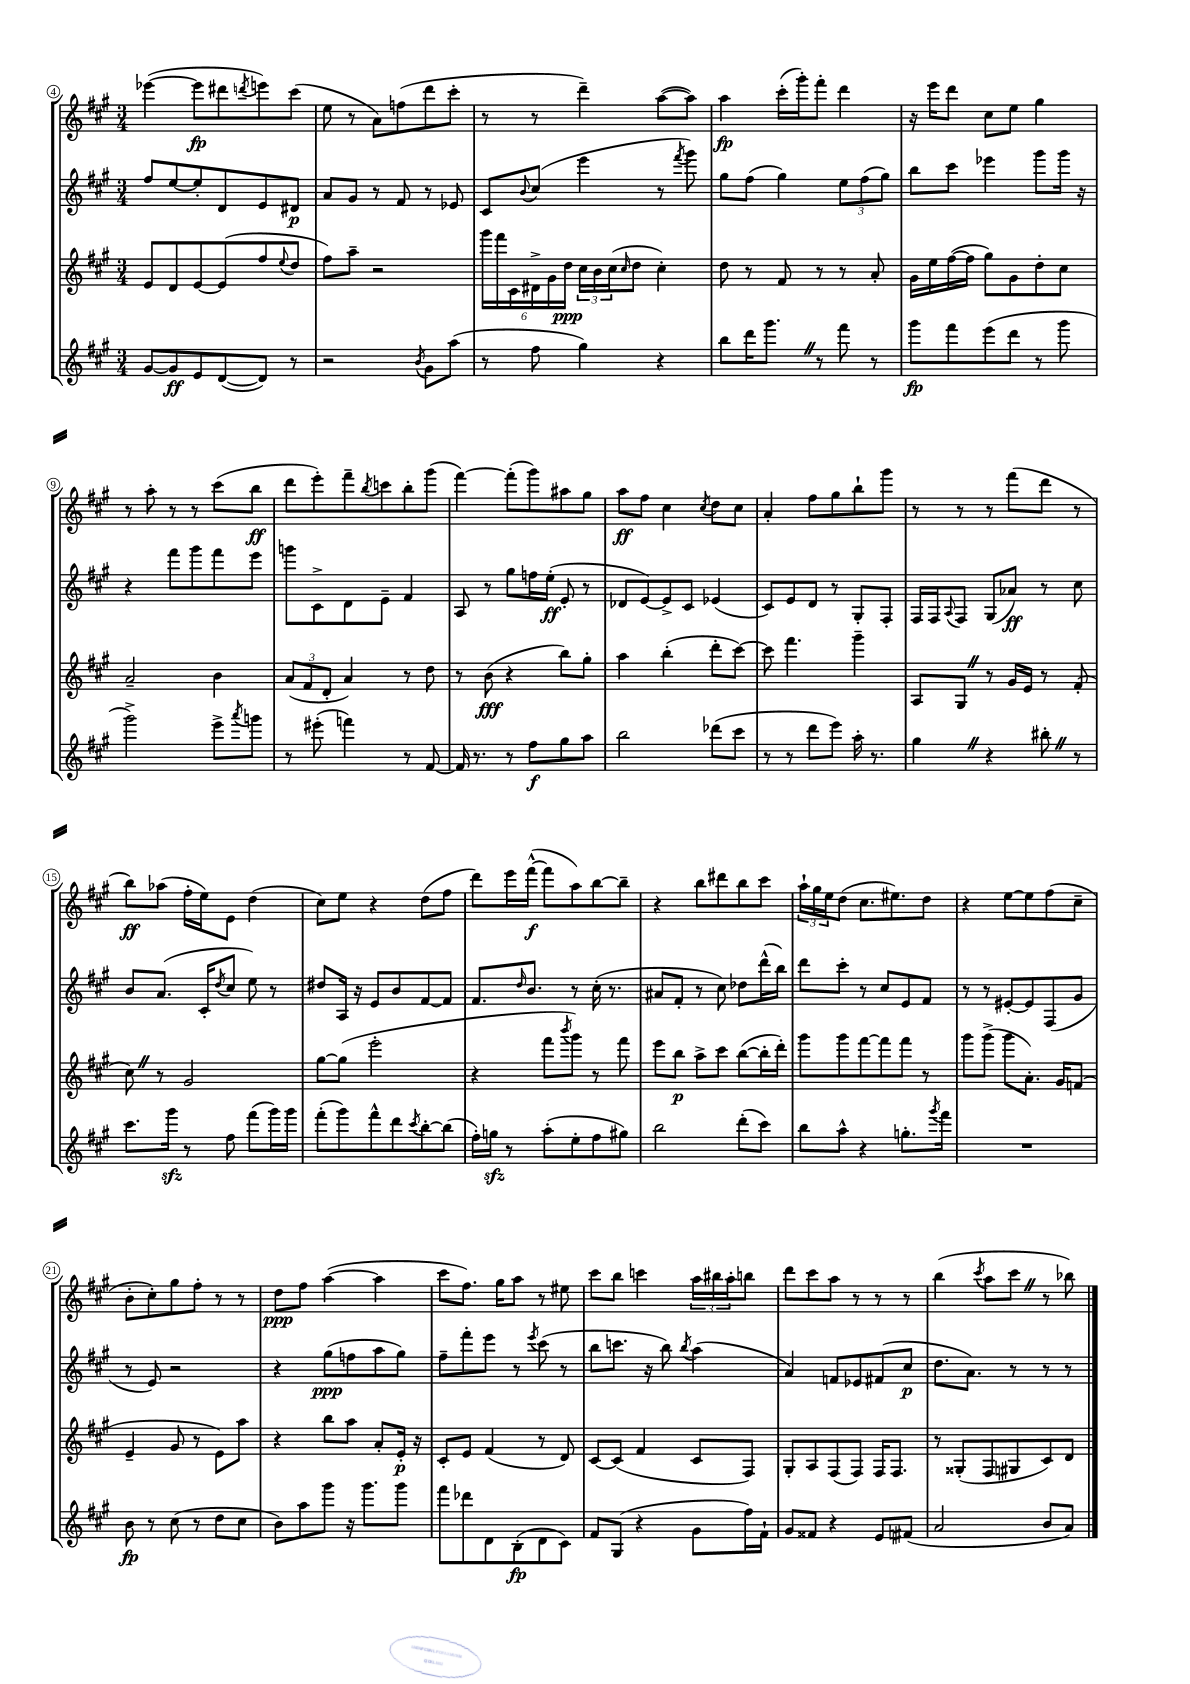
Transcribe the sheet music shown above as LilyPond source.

<<
\new StaffGroup <<
\new Staff = "s0" {
    \clef treble \key a \major \numericTimeSignature \time 3/4
    ees'''4~( ees'''8\fp dis'''8 \acciaccatura { d'''8 } e'''8) cis'''8( |
    e''8 r8 a'8) f''8( d'''8 cis'''8-. |
    r8 r8 d'''4--) a''8~( a''8) |
    a''4\fp cis'''16-.( gis'''16-.) fis'''8-. d'''4 |
    r16 e'''16 d'''8 cis''8 e''8 gis''4 |
    r8 a''8-. r8 r8 cis'''8( b''8\ff |
    d'''8 e'''8-.) fis'''8-- \acciaccatura { b''8 } c'''8 b''8-. gis'''8( |
    fis'''4~) fis'''8-.( gis'''8) ais''8 gis''8 |
    a''8\ff fis''8 cis''4 \acciaccatura { cis''8 } d''8 cis''8 |
    a'4-. fis''8 gis''8 b''8-! gis'''8 |
    r8 r8 r8 fis'''8( d'''8 r8 |
    b''8\ff) aes''8( fis''16-. e''16) e'8 d''4( |
    cis''8) e''8 r4 d''8( fis''8 |
    d'''8) e'''16 fis'''16~-^\f( fis'''8 a''8) b''8~ b''8-- |
    r4 b''8 dis'''8 b''8 cis'''8 |
    \tuplet 3/2 { a''16-! gis''16 e''16 } d''8( cis''8. eis''8.) d''8 |
    r4 e''8~ e''8 fis''8( cis''8-- |
    b'8-. cis''8-.) gis''8 fis''8-. r8 r8 |
    d''8\ppp fis''8 a''4~( a''4 |
    cis'''8 fis''8.) gis''16 a''8 r8 eis''8 |
    cis'''8 b''8 c'''4 \tuplet 3/2 { a''16 bis''16 a''16-. } b''8 |
    d'''8 cis'''8 a''8 r8 r8 r8 |
    b''4( \acciaccatura { cis'''8 } a''8 cis'''8 \once \override BreathingSign.text = \markup { \musicglyph "scripts.caesura.straight" } \breathe r8 bes''8) \bar "|." |
}
\new Staff = "s1" {
    \clef treble \key a \major \numericTimeSignature \time 3/4
    fis''8 e''8~ e''8-. d'8 e'8 dis'8\p |
    a'8 gis'8 r8 fis'8 r8 ees'8 |
    cis'8 \appoggiatura { b'8 } cis''8( e'''4 r8 \acciaccatura { fis'''8 } gis'''8) |
    gis''8 fis''8( gis''4) \tuplet 3/2 { e''8 fis''8( gis''8) } |
    b''8 cis'''8 ees'''4 gis'''8 gis'''16 r16 |
    r4 fis'''8 gis'''8 fis'''8 e'''8 |
    g'''8 cis'8-> d'8 e'8-- fis'4 |
    a8 r8 gis''8 f''16 e''16-.\ff( e'8-. r8 |
    des'8 e'8~) e'8-> cis'8 ees'4( |
    cis'8) e'8 d'8 r8 gis8-. fis8-. |
    fis16 fis16 \appoggiatura { a8 } fis8 gis8( aes'8\ff) r8 cis''8 |
    b'8 a'8.( cis'16-. \acciaccatura { d''8 } cis''8 e''8) r8 |
    dis''8 a16 r16 e'8 b'8 fis'8~ fis'8 |
    fis'8. \grace { d''16 } b'8. r8 cis''16-.( r8. |
    ais'8 fis'8-. r8 cis''8) des''8 d'''16-^( b''16) |
    d'''8 cis'''8-. r8 cis''8 e'8 fis'8 |
    r8 r8 eis'8~-. eis'8 fis8( gis'8 |
    r8 e'8) r2 |
    r4 gis''8\ppp( f''8 a''8 gis''8) |
    fis''8-- fis'''8-. e'''8 r8 \acciaccatura { e'''8 } cis'''8( r8 |
    b''8 c'''8. r16 b''8) \acciaccatura { b''8 } a''4( |
    a'4) f'8 ees'8 fis'8( cis''8\p |
    d''8. a'8.) r8 r8 r8 \bar "|." |
}
\new Staff = "s2" {
    \clef treble \key a \major \numericTimeSignature \time 3/4
    e'8 d'8 e'8~ e'8( fis''8 \appoggiatura { e''8 } d''8 |
    fis''8) a''8-- r2 |
    \tuplet 6/4 { gis'''16 fis'''16 cis'16 dis'16-> gis'16 d''16\ppp } \tuplet 3/2 { cis''16 b'16 cis''16( } \grace { cis''16 } d''8 cis''4-.) |
    d''8 r8 fis'8 r8 r8 a'8-. |
    gis'16 e''16 fis''16~( fis''16 gis''8) gis'8 d''8-. cis''8 |
    a'2-- b'4 |
    \tuplet 3/2 { a'8( fis'8 d'8-. } a'4) r8 d''8 |
    r8 b'8\fff( r4 b''8) gis''8-. |
    a''4 b''4-.( d'''8-. cis'''8~) |
    cis'''8 fis'''4. gis'''4-- |
    a8 gis8 \once \override BreathingSign.text = \markup { \musicglyph "scripts.caesura.straight" } \breathe r8 gis'16 e'16 r8 fis'8-.( |
    cis''8) \once \override BreathingSign.text = \markup { \musicglyph "scripts.caesura.straight" } \breathe r8 gis'2 |
    gis''8~ gis''8( e'''2-. |
    r4 fis'''8 \acciaccatura { b'''8 } gis'''8) r8 fis'''8 |
    e'''8 b''8\p a''8-> cis'''8 b''8~( b''16-. d'''16-.) |
    gis'''8 gis'''8 fis'''8~ fis'''8 fis'''8 r8 |
    gis'''8 gis'''8->( gis'''8 a'8.-.) gis'16 f'8( |
    e'4-- gis'8 r8 e'8) a''8 |
    r4 b''8 a''8 a'8-. e'16-.\p r16 |
    cis'8-. e'8 fis'4( r8 d'8) |
    cis'8~ cis'8( fis'4 cis'8 fis8) |
    gis8-. a8 fis8( fis8) fis16 fis8. |
    r8 gisis8-.( fis8 gis8 cis'8) d'8 \bar "|." |
}
\new Staff = "s3" {
    \clef treble \key a \major \numericTimeSignature \time 3/4
    gis'8~ gis'8\ff e'8 d'8~( d'8) r8 |
    r2 \acciaccatura { b'8 } gis'8 a''8( |
    r8 fis''8 gis''4) r4 |
    b''8 d'''16 gis'''8. \once \override BreathingSign.text = \markup { \musicglyph "scripts.caesura.straight" } \breathe r8 fis'''8 r8 |
    gis'''8\fp fis'''8 e'''8( d'''8 r8 gis'''8 |
    gis'''2->) e'''8-> \acciaccatura { a'''8 } g'''8 |
    r8 eis'''8-.( f'''4) r8 fis'8~ |
    fis'16 r8. r8 fis''8\f gis''8 a''8 |
    b''2 des'''8( cis'''8 |
    r8 r8 d'''8 e'''8) a''16-. r8. |
    gis''4 \once \override BreathingSign.text = \markup { \musicglyph "scripts.caesura.straight" } \breathe r4 bis''8-. \once \override BreathingSign.text = \markup { \musicglyph "scripts.caesura.straight" } \breathe r8 |
    cis'''8. gis'''16\sfz r8 fis''8 fis'''8( gis'''16) gis'''16 |
    fis'''8-.( gis'''8) fis'''8-^ d'''8 \acciaccatura { cis'''8 } b''8~-. b''8( |
    fis''16-.) g''16\sfz r8 a''8-.( e''8-. fis''8 gis''8) |
    b''2 d'''8-.( cis'''8) |
    b''8 a''8-^ r4 g''8.-. \acciaccatura { gis'''8 } fis'''16 |
    R2. |
    b'8\fp r8 cis''8( r8 d''8 cis''8 |
    b'8) a''8 gis'''8 r16 gis'''8. gis'''8 |
    fis'''8 des'''8 d'8 b8-.\fp( d'8 cis'8) |
    fis'8 gis8( r4 gis'8 fis''16) fis'16-! |
    gis'8 fisis'8 r4 e'8 fis'8( |
    a'2 b'8 a'8) \bar "|." |
}
>>
>>
\layout { \context { \Score currentBarNumber = #4 \override BarNumber.stencil = #(make-stencil-circler 0.1 0.3 ly:text-interface::print) } }
